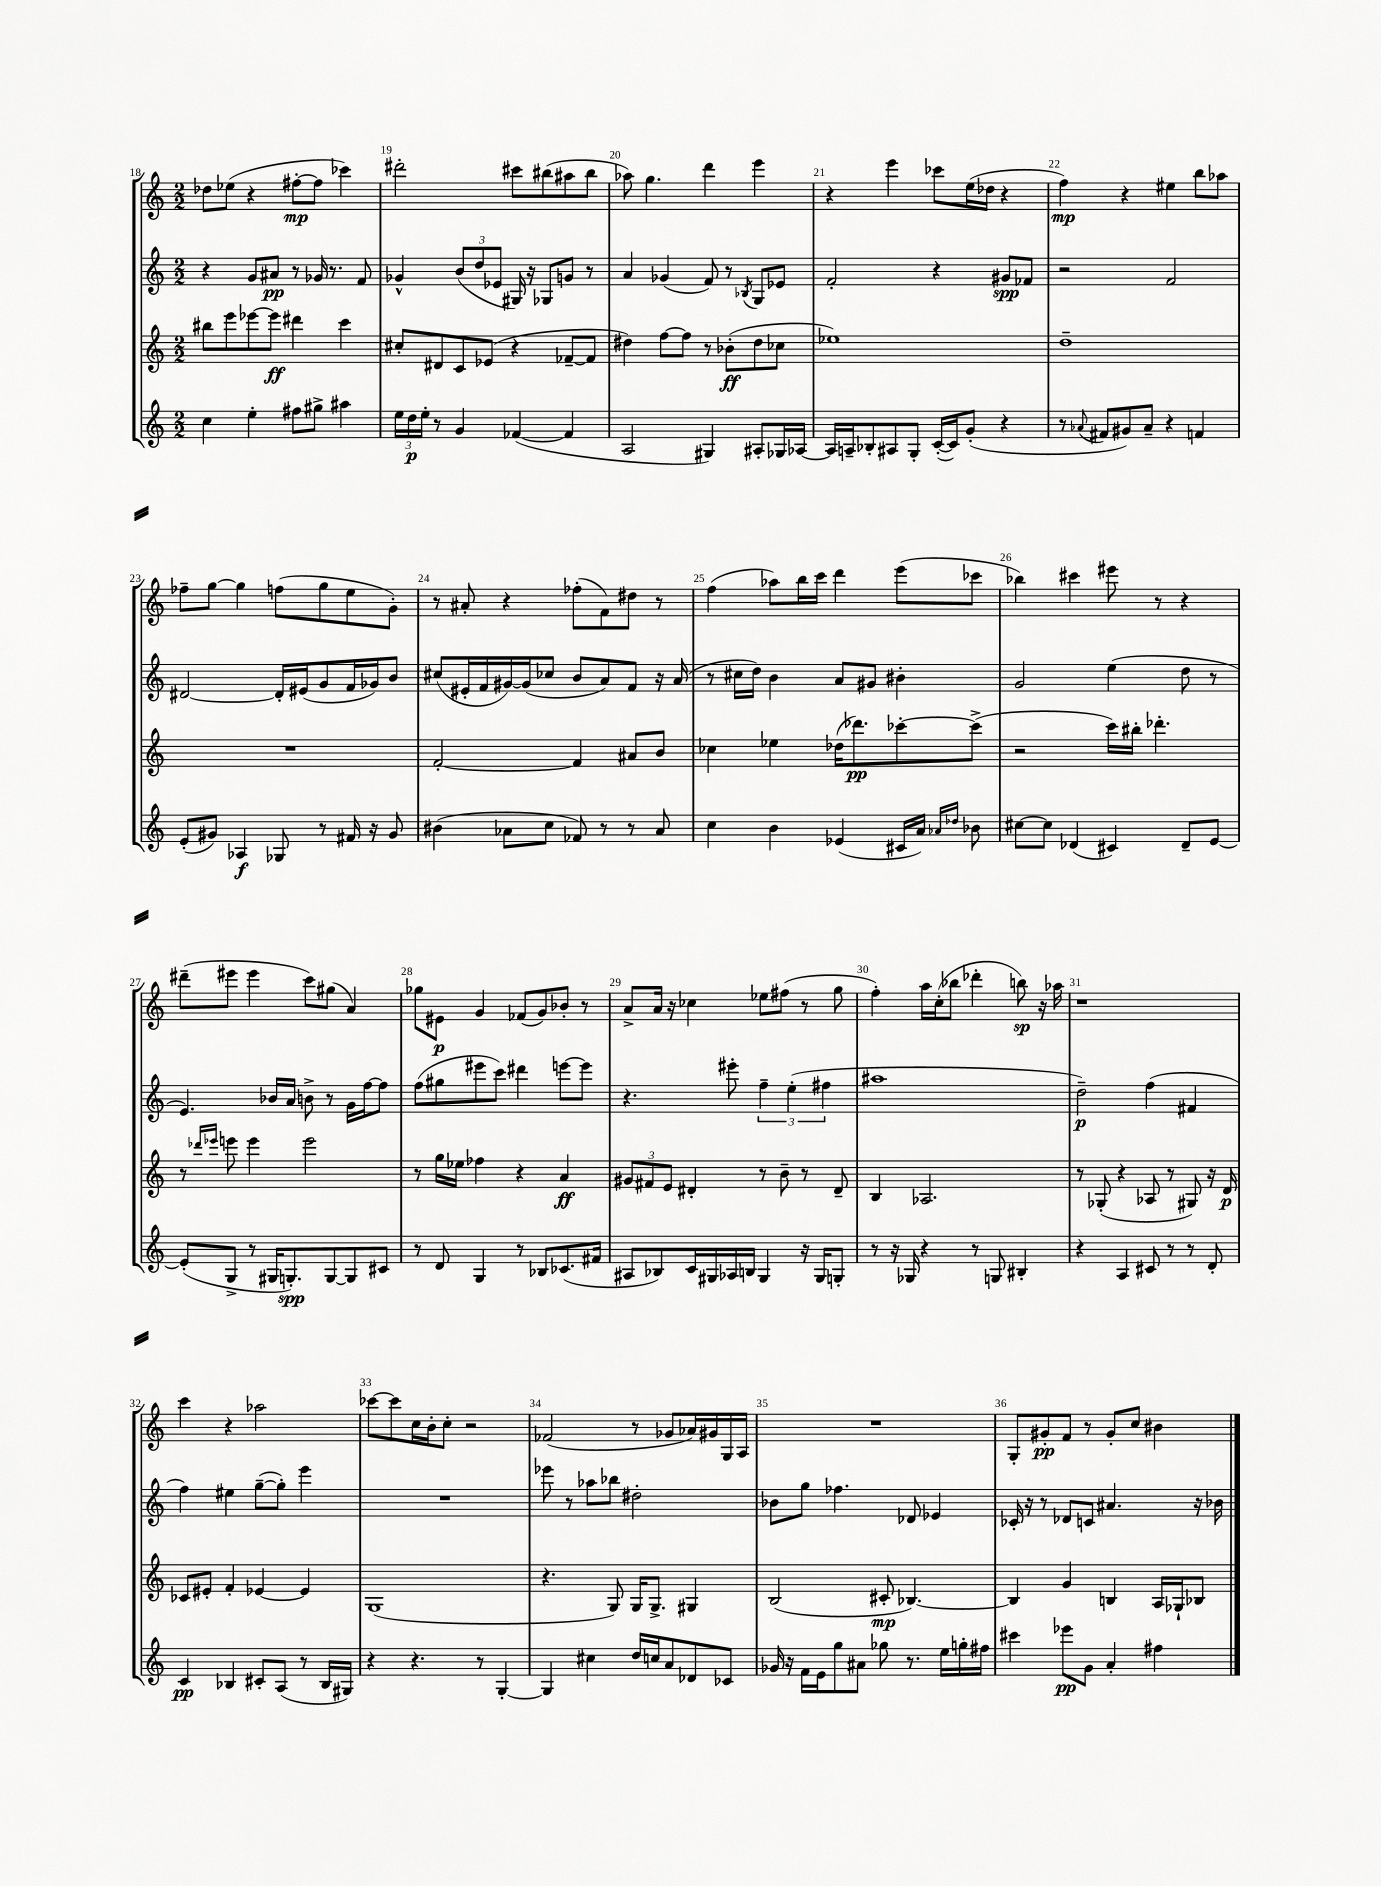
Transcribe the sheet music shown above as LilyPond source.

<<
\new StaffGroup <<
\new Staff = "s0" {
    \clef treble \key c \major \numericTimeSignature \time 2/2
    des''8 ees''8( r4 fis''8~-.\mp fis''8 ces'''4) |
    dis'''2-. cis'''8 bis''8( ais''8 bis''8 |
    aes''8) g''4. d'''4 e'''4 |
    r4 e'''4 ces'''8 e''16( des''16 r4 |
    f''4\mp) r4 eis''4 b''8 aes''8 |
    fes''8-- g''8~ g''4 f''8( g''8 e''8 g'8-.) |
    r8 ais'8-. r4 fes''8-.( f'8) dis''8 r8 |
    f''4( aes''8) b''16 c'''16 d'''4 e'''8( ces'''8 |
    bes''4) cis'''4 eis'''8 r8 r4 |
    dis'''8--( eis'''8 eis'''4 c'''8) gis''8( a'4) |
    ges''8 eis'8\p g'4 fes'8( g'8) bes'8-. r8 |
    a'8-> a'16 r16 ces''4 ees''8 fis''8( r8 g''8 |
    f''4-.) a''16 c''16-.( bes''8 des'''4-. b''8\sp) r16 aes''16 |
    r1 |
    c'''4 r4 aes''2 |
    ces'''8~ ces'''8 c''16 b'16-. c''8-. r2 |
    fes'2( r8 ges'8 aes'16) gis'16 g16 a16 |
    R1 |
    g8-. gis'8-.\pp f'8 r8 gis'8-. c''8 bis'4 \bar "|." |
}
\new Staff = "s1" {
    \clef treble \key c \major \numericTimeSignature \time 2/2
    r4 g'8 ais'8\pp r8 ges'16 r8. f'8 |
    ges'4-^ \tuplet 3/2 { b'8( d''8 ees'8 } gis16) r16 ges8 g'8 r8 |
    a'4 ges'4( f'8) r8 \acciaccatura { bes8 } g8 ees'8 |
    f'2-. r4 gis'8\spp fes'8 |
    r2 f'2 |
    dis'2~ dis'16-. eis'16( g'8 f'16 ges'16) b'8 |
    cis''8( eis'16-. f'16 gis'16~) gis'16( ces''8 b'8 a'8) f'8 r16 a'16( |
    r8 cis''16 d''16) b'4 a'8 gis'8 bis'4-. |
    g'2 e''4( d''8 r8 |
    e'4.) bes'16 a'16 b'8-> r8 g'16 f''16~ f''8 |
    f''8( gis''8 eis'''8 c'''8) dis'''4 e'''8~ e'''8 |
    r4. eis'''8-. \tuplet 3/2 { f''4-- e''4-.( fis''4 } |
    ais''1 |
    d''2--\p) f''4( fis'4 |
    f''4) eis''4 g''8~--( g''8-.) e'''4 |
    R1 |
    ees'''8 r8 aes''8 bes''8 dis''2-. |
    bes'8 g''8 fes''4. des'8 ees'4 |
    ces'16-. r16 r8 des'8 c'8 ais'4. r16 bes'16 \bar "|." |
}
\new Staff = "s2" {
    \clef treble \key c \major \numericTimeSignature \time 2/2
    bis''8 e'''8 ees'''8~ ees'''8\ff dis'''4 c'''4 |
    cis''8-. dis'8 c'8 ees'8( r4 fes'8~-- fes'8 |
    dis''4) f''8~ f''8 r8 bes'8-.\ff( dis''8 ces''8 |
    ees''1) |
    d''1-- |
    R1 |
    f'2~-. f'4 ais'8 b'8 |
    ces''4 ees''4 des''16( des'''8.\pp) ces'''8~-. ces'''8->( |
    r2 c'''16) bis''16-. des'''4.-. |
    r8 \grace { des'''16 ees'''16 } e'''8 e'''4 e'''2 |
    r8 g''16 ees''16 fes''4 r4 a'4\ff |
    \tuplet 3/2 { gis'8 fis'8 e'8 } dis'4-. r8 b'8-- r8 dis'8-- |
    b4 aes2. |
    r8 ges8-.( r4 aes8 r8 gis8) r16 d'16\p |
    ces'8 eis'8-. f'4-. ees'4~ ees'4 |
    g1( |
    r4. g8) g16 g8.-> gis4 |
    b2( cis'8-.\mp bes4.~) |
    bes4 g'4 b4 a16 ges16-! bes8 \bar "|." |
}
\new Staff = "s3" {
    \clef treble \key c \major \numericTimeSignature \time 2/2
    c''4 e''4-. fis''8 gis''8-> ais''4 |
    \tuplet 3/2 { e''16 d''16\p e''16-. } r8 g'4 fes'4~( fes'4 |
    a2 gis4) ais8-. ges16 aes16~ |
    aes16 a16-- bes8-. ais8 g8-. c'16~-.( c'16) g'8-.( r4 |
    r8 \appoggiatura { aes'8 } fis'8 gis'8) aes'8-- r4 f'4 |
    e'8-.( gis'8) aes4\f ges8 r8 fis'16 r16 gis'8 |
    bis'4( aes'8 c''8 fes'8) r8 r8 aes'8 |
    c''4 b'4 ees'4( cis'16 a'16) \grace { aes'16 des''16 } bes'8 |
    cis''8~ cis''8 des'4( cis'4) des'8-- e'8~ |
    e'8-.( g8-> r8 gis16 g8.-.\spp) g8~ g8 cis'8 |
    r8 d'8 g4 r8 bes8 ces'8.( fis'16 |
    ais8 bes8) c'16 gis16 aes16 b16 gis4 r16 gis16 g8-. |
    r8 r16 ges16 r4 r8 g8 bis4-. |
    r4 a4 cis'8 r8 r8 d'8-. |
    c'4\pp bes4 cis'8-. a8( r8 bes16 gis16) |
    r4 r4. r8 g4~-. |
    g4 cis''4 d''16 c''16 a'8 des'8 ces'8 |
    ges'16 r16 f'16 e'16 g''8 ais'8 ges''8 r8. e''16 g''16-. fis''16 |
    cis'''4 ees'''8\pp g'8 a'4-. fis''4 \bar "|." |
}
>>
>>
\layout { \context { \Score currentBarNumber = #18 \override BarNumber.break-visibility = ##(#f #t #t) barNumberVisibility = #all-bar-numbers-visible } }
